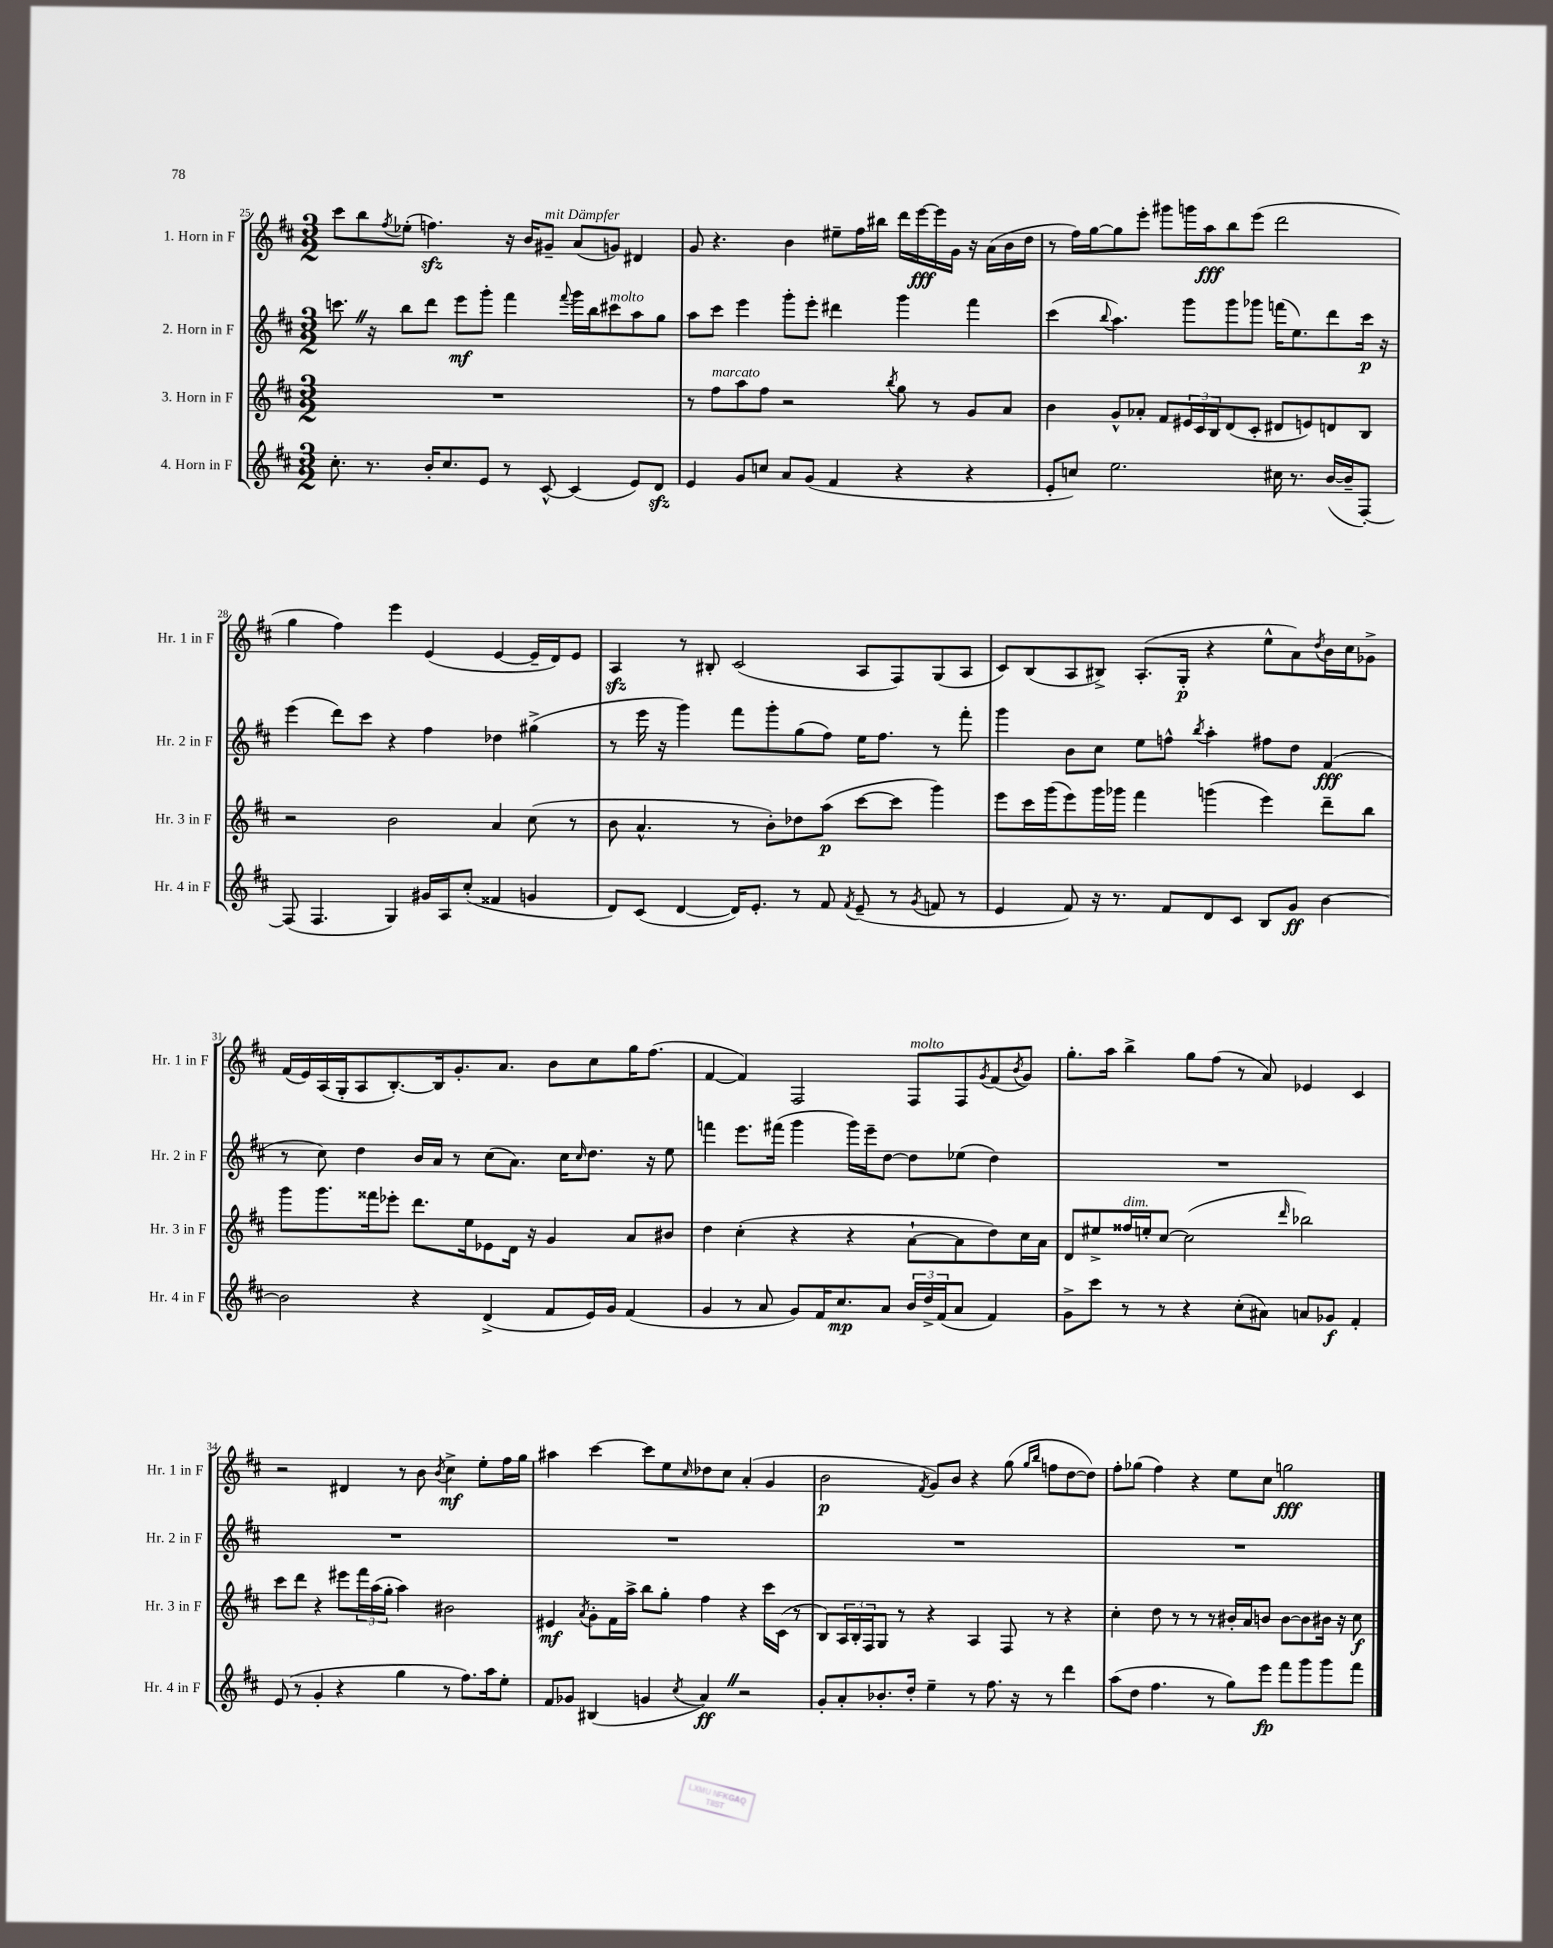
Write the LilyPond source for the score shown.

<<
\new StaffGroup <<
\new Staff = "s0" \with { instrumentName = "1. Horn in F" shortInstrumentName = "Hr. 1 in F" } {
    \clef treble \key d \major \numericTimeSignature \time 3/2
    cis'''8 b''8 \acciaccatura { fis''8 } ees''8-.( f''4.\sfz) r16 b'16 gis'8--^\markup { \italic "mit Dämpfer" } a'8( g'8) dis'4 |
    g'8 r4. b'4 eis''8-- fis''16 bis''16 d'''16 e'''16~\fff e'''16 g'16 r16 a'16( b'16 d''16 |
    r8 fis''16) g''16~ g''8 e'''8-. gis'''8 g'''16 a''16\fff b''8 e'''8( d'''2 |
    g''4 fis''4) e'''4 e'4( e'4~ e'16-- d'16) e'8 |
    a4\sfz r8 bis8-. cis'2( a8 fis8) g8( a8 |
    cis'8) b8( a8 bis8->) a8.-.( g16-.\p r4 e''8-^ a'8) \acciaccatura { d''8 } b'16 cis''16 ges'8-> |
    fis'16( e'16) a16( g16-. a8 b8.~-.) b16 g'8.-. a'8. b'8 cis''8 g''16 fis''8.( |
    fis'4~ fis'4) fis2 fis8^\markup { \italic "molto" } fis8 \acciaccatura { g'8 } fis'8( \acciaccatura { b'8 } g'8) |
    g''8.-. a''16 b''4-> g''8 fis''8( r8 a'8) ees'4 cis'4 |
    r2 dis'4 r8 b'8 \acciaccatura { b'8 } cis''4->\mf e''8-. fis''16 g''16 |
    ais''4 cis'''4~ cis'''8 e''8 \grace { cis''16 } des''8 cis''8 a'4-.( g'4 |
    b'2\p \acciaccatura { fis'8 } g'8) b'8 r4 g''8( \grace { g''16 b''16 } f''8 d''8~ d''8) |
    fis''8-. ges''8( fis''4) r4 e''8 cis''8 g''2\fff \bar "|." |
}
\new Staff = "s1" \with { instrumentName = "2. Horn in F" shortInstrumentName = "Hr. 2 in F" } {
    \clef treble \key d \major \numericTimeSignature \time 3/2
    c'''8. \once \override BreathingSign.text = \markup { \musicglyph "scripts.caesura.straight" } \breathe r16 b''8 d'''8 e'''8\mf g'''8-. fis'''4 \appoggiatura { fis'''8 } g'''16 b''16 cis'''8^\markup { \italic "molto" } a''8 g''8 |
    a''8 cis'''8 e'''4 g'''8-. e'''8-. dis'''4 g'''4 fis'''4 |
    cis'''4( \appoggiatura { b''8 } a''4.) g'''8 g'''8 ges'''8 f'''16( e''8.) d'''8 cis'''16\p r16 |
    e'''4( d'''8) cis'''8 r4 fis''4 des''4 gis''4->( |
    r8 e'''16 r16 g'''4) fis'''8 g'''8-. g''8( fis''8) e''16 fis''8. r8 fis'''8-. |
    g'''4 b'8 cis''8 e''8 f''8-^ \acciaccatura { b''8 } a''4-. fis''8 d''8 fis'4\fff( |
    r8 cis''8) d''4 b'16 a'16 r8 cis''8( a'8.) cis''16 \grace { cis''16 } d''8. r16 e''8 |
    f'''4 e'''8. fis'''16( g'''4 g'''16) e'''16-- d''8~ d''8 ees''8( d''4) |
    R1. |
    R1. |
    R1. |
    R1. |
    R1. \bar "|." |
}
\new Staff = "s2" \with { instrumentName = "3. Horn in F" shortInstrumentName = "Hr. 3 in F" } {
    \clef treble \key d \major \numericTimeSignature \time 3/2
    R1. |
    r8 fis''8^\markup { \italic "marcato" } a''8 fis''8 r2 \acciaccatura { b''8 } g''8 r8 g'8 a'8 |
    b'4 g'8-^ aes'8-. fis'8 \tuplet 3/2 { eis'16 cis'16 b16 } d'8( cis'8-. dis'8 e'8) d'8 b8 |
    r2 b'2 a'4 cis''8( r8 |
    b'8 a'4.-^ r8 b'8-.) des''8 a''8\p( cis'''8~ cis'''8 g'''4) |
    e'''8 cis'''16 g'''16( e'''8) g'''16 ges'''16 fis'''4 g'''4( e'''4) d'''8-- b''8 |
    g'''8 g'''8. fisis'''16 ees'''8-. d'''8. e''16 ees'8 d'16 r16 g'4 a'8 bis'8 |
    d''4 cis''4-.( r4 r4 a'8~-! a'8 d''8) cis''16 a'16 |
    d'8 eis''8-> fisis''16^\markup { \italic "dim." } e''16-. cis''8~ cis''2( \grace { d'''16 } bes''2) |
    cis'''8 d'''8 r4 eis'''8 \tuplet 3/2 { fis'''16 a''16( g''16-. } a''4) bis'2 |
    eis'4\mf \acciaccatura { a'8 } g'8-. fis'16 a''16-> b''8 g''8-. fis''4 r4 cis'''16 cis'16( r8 |
    b8) \tuplet 3/2 { a16 b16-. fis16 } g8 r8 r4 a4 fis8 r8 r4 |
    cis''4-. d''8 r8 r8 r8 bis'16-. a'16 b'8 b'8~ b'8 bis'16 r16 cis''8\f \bar "|." |
}
\new Staff = "s3" \with { instrumentName = "4. Horn in F" shortInstrumentName = "Hr. 4 in F" } {
    \clef treble \key d \major \numericTimeSignature \time 3/2
    cis''8.-. r8. b'16-. cis''8. e'8 r8 cis'8~-^ cis'4( e'8) d'8\sfz |
    e'4 g'8 c''8 a'8 g'8( fis'4 r4 r4 |
    e'8-. c''8) e''2. cis''16 r8. b'16~( b'16-- fis8~-.) |
    fis8( fis4. g4) gis'16 a16 cis''8-.( fisis'4 g'4 |
    d'8) cis'8( d'4~ d'16) e'8.-. r8 fis'8 \acciaccatura { fis'8 } e'8--( r8 \acciaccatura { g'8 } f'8 r8 |
    e'4 fis'8) r16 r8. fis'8 d'8 cis'8 b8 g'8\ff b'4~ |
    b'2 r4 d'4->( fis'8 e'16) g'16 fis'4( |
    g'4 r8 a'8 g'8) fis'16 cis''8.\mp a'8 \tuplet 3/2 { b'16 d''16-> fis'16( } a'8 fis'4) |
    g'8-> cis'''8 r8 r8 r4 cis''8-.( ais'8) a'8 ges'8\f fis'4-. |
    e'8( r8 g'4-. r4 g''4 r8 fis''8.) a''16 e''8-. |
    fis'8 ges'8 bis4( g'4 \acciaccatura { cis''8 } a'4\ff) \once \override BreathingSign.text = \markup { \musicglyph "scripts.caesura.straight" } \breathe r2 |
    g'8-. a'8-. bes'8.-. d''16-. e''4-- r8 fis''8. r16 r8 d'''4 |
    a''8( d''8 fis''4. r8 g''8) e'''8\fp fis'''8 g'''8 g'''8 fis'''8 \bar "|." |
}
>>
>>
\layout { \context { \Score currentBarNumber = #25 } }
